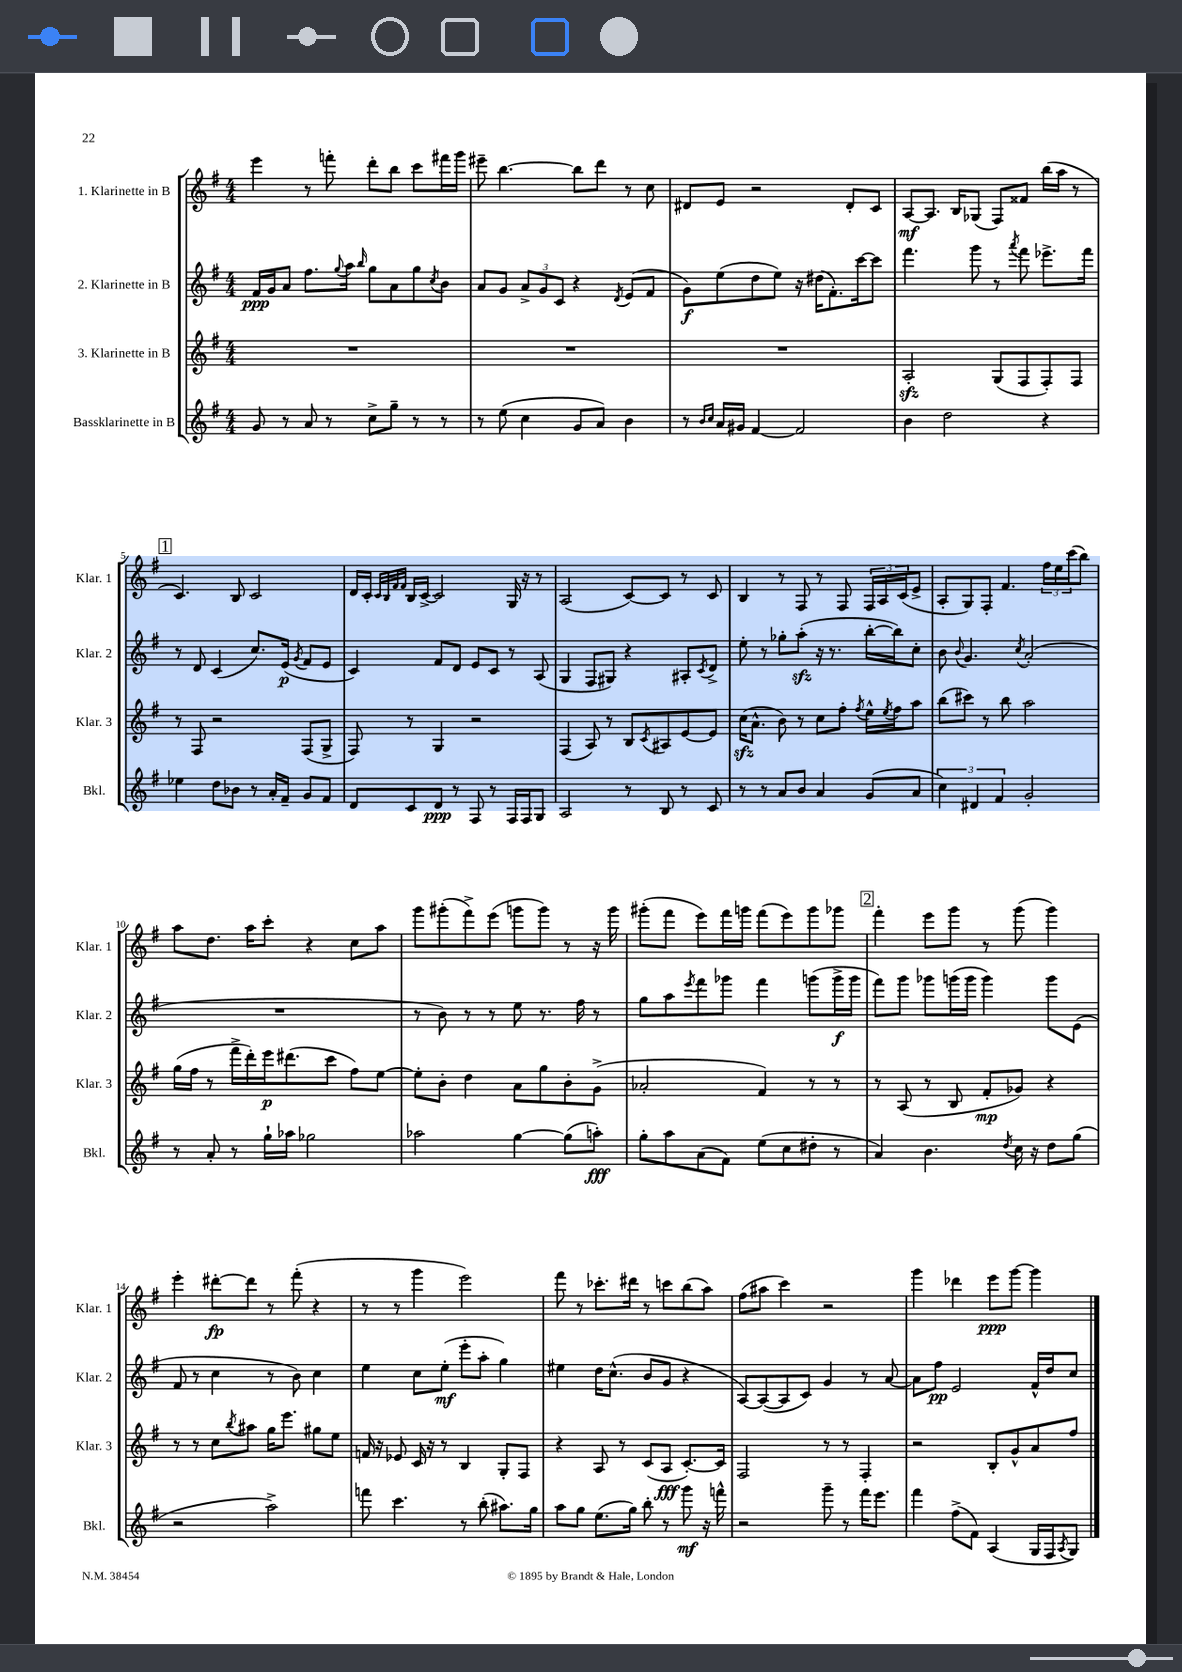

**kern	**dynam	**kern	**dynam	**kern	**dynam	**kern	**dynam
*part4	*part4	*part3	*part3	*part2	*part2	*part1	*part1
*staff4	*staff4	*staff3	*staff3	*staff2	*staff2	*staff1	*staff1
*I"Bassklarinette in B	*	*I"3. Klarinette in B	*	*I"2. Klarinette in B	*	*I"1. Klarinette in B	*
*I'Bkl.	*	*I'Klar. 3	*	*I'Klar. 2	*	*I'Klar. 1	*
*clefG2	*	*clefG2	*	*clefG2	*	*clefG2	*
*k[f#]	*	*k[f#]	*	*k[f#]	*	*k[f#]	*
*M4/4	*	*M4/4	*	*M4/4	*	*M4/4	*
=1	=1	=1	=1	=1	=1	=1	=1
8g/	.	1r	.	16f#/LL	ppp	4eee\	.
.	.	.	.	16g/J	.	.	.
8r	.	.	.	8a/J	.	.	.
8a/	.	.	.	8.ff#\L	.	8r	.
8r	.	.	.	.	.	8fffn'\	.
.	.	.	.	8qqgg/	.	.	.
.	.	.	.	16aa\Jk	.	.	.
.	.	.	.	16qqbb/	.	.	.
8cc^\L	.	.	.	8gg\L	.	8ddd'\L	.
8gg~\J	.	.	.	8a\	.	8bb\J	.
8r	.	.	.	8gg\	.	8ccc\L	.
.	.	.	.	8qcc/	.	.	.
8r	.	.	.	8b\J	.	16fff#X\L	.
.	.	.	.	.	.	16ggg\JJ	.
=2	=2	=2	=2	=2	=2	=2	=2
8r	.	1r	.	8a/L	.	8eee#X~\	.
(8ee\	.	.	.	8g/J	.	[4.bb\	.
4cc\	.	.	.	12a^/L	.	.	.
.	.	.	.	12g/	.	.	.
.	.	.	.	12c/J	.	.	.
8g/L	.	.	.	4r	.	8bb\L]	.
8a/J)	.	.	.	.	.	8ddd\J	.
.	.	.	.	8qd/	.	.	.
4b\	.	.	.	(8e/L	.	8r	.
.	.	.	.	8f#/J	.	8cc\	.
=3	=3	=3	=3	=3	=3	=3	=3
8r	.	1r	.	8g\L)	f	8d#X/L	.
16qqb/LL	.	.	.	.	.	.	.
16qqcc/JJ	.	.	.	.	.	.	.
16a/LL	.	.	.	(8ee\	.	8e/J	.
16g#X/JJ	.	.	.	.	.	.	.
[4f#/	.	.	.	8dd\	.	2r	.
.	.	.	.	8ee\J)	.	.	.
2f#/]	.	.	.	16r	.	.	.
.	.	.	.	(16dd#X\KL	.	.	.
.	.	.	.	8.f#'\)	.	.	.
.	.	.	.	.	.	8d#'/L	.
.	.	.	.	[16ccc\k	.	.	.
.	.	.	.	8ccc\J]	.	8c/J	.
=4	=4	=4	=4	=4	=4	=4	=4
4b\	.	2Azz'/	.	4.fff#\	.	[8A/L	mf
.	.	.	.	.	.	8.A/J]	.
2dd\	.	.	.	.	.	.	.
.	.	.	.	.	.	16B/KL	.
.	.	.	.	8ggg\	.	(8G-X/J	.
.	.	(8G/L	.	8r	.	8F#/L)	.
.	.	.	.	8qaaa/	.	.	.
.	.	8F#/	.	8fff#\	.	8f##X/J	.
4r	.	8F#'/)	.	8.eee-X^\L	.	(16bb\LL	.
.	.	.	.	.	.	16aa\JJ	.
.	.	8F#/J	.	.	.	8r	.
.	.	.	.	16fff#\Jk	.	.	.
!!LO:LB:g=z
!!LO:REH:place=s1:t=1
=5	=5	=5	=5	=5	=5	=5	=5
4ee-X\	.	8r	.	8r	.	4.c/)	.
.	.	8F#/	.	8d/	.	.	.
8dd\L	.	2r	.	(4c/	.	.	.
8b-X\J	.	.	.	.	.	8B/	.
8r	.	.	.	8.cc/L)	.	2c/	.
16a'/LL	.	.	.	.	.	.	.
16f#~/JJ	.	.	.	(16e/Jk	p	.	.
.	.	.	.	8qg/	.	.	.
8g/L	.	(8F#/L	.	8f#/L	.	.	.
8f#/J	.	8G^/J	.	8e/J	.	.	.
=6	=6	=6	=6	=6	=6	=6	=6
8d/L	.	8F#/)	.	4c/)	.	16d/LL	.
.	.	.	.	.	.	16c'/JJ	.
.	.	.	.	.	.	32qqc/LLL	.
.	.	.	.	.	.	32qqB/	.
.	.	.	.	.	.	32qqf#/	.
.	.	.	.	.	.	32qqf#/JJJ	.
8c/	.	8r	.	.	.	16B/LL	.
.	.	.	.	.	.	[16c^/JJ	.
8d/J	ppp	4G/	.	8f#/L	.	2c/]	.
8r	.	.	.	8d/J	.	.	.
8F#/	.	2r	.	8e/L	.	.	.
8r	.	.	.	8c/J	.	.	.
16F#/LL	.	.	.	8r	.	16G/	.
16F#/J	.	.	.	.	.	16r	.
8G/J	.	.	.	(8A/	.	8r	.
=7	=7	=7	=7	=7	=7	=7	=7
2A/	.	(4F#/	.	4G/	.	(2A/	.
.	.	8A/)	.	8F#/L	.	.	.
.	.	8r	.	8G#X/J)	.	.	.
8r	.	8B/L	.	4r	.	[8c/L)	.
.	.	8qc/	.	.	.	.	.
8B/	.	8A#X/	.	.	.	8c/J]	.
8r	.	[8e/	.	8A#X'/L	.	8r	.
.	.	.	.	8qc/	.	.	.
8c/	.	8e/J]	.	8d^/J	.	8c/	.
=8	=8	=8	=8	=8	=8	=8	=8
8r	.	(16cczz\KL	.	8ee'\	.	4B/	.
.	.	8.a^^\J	.	.	.	.	.
8r	.	.	.	8r	.	.	.
8a/L	.	8b\)	.	8gg-X'\L	.	8r	.
8b/J	.	8r	.	(8aazz'\J	.	8F#/	.
4a/	.	8cc\L	.	16r	.	8r	.
.	.	.	.	8.r	.	.	.
.	.	8ff#'\J	.	.	.	8F#/	.
.	.	8qff#/	.	.	.	.	.
(8g/L	.	16ee^^\LL	.	[16bb'\LL	.	24F#/LL	.
.	.	.	.	.	.	24A/	.
.	.	8qee/	.	.	.	.	.
.	.	16ff#\J	.	16bb\J])	.	.	.
.	.	.	.	.	.	(24c/J	.
8a/J	.	8aa\J	.	8cc'\J	.	8e^/J	.
=9	=9	=9	=9	=9	=9	=9	=9
6cc\)	.	(8bb\L	.	8b\	.	8A'/L	.
.	.	.	.	8qqb/	.	.	.
.	.	8ccc#X\J)	.	4.g/	.	8G/)	.
6d#X/	.	.	.	.	.	.	.
.	.	8r	.	.	.	8F#'/J	.
6f#/	.	.	.	.	.	.	.
.	.	8bb\	.	.	.	4.f#/	.
.	.	.	.	8qcc/	.	.	.
2g'/	.	2aa\	.	(2a'/	.	.	.
.	.	.	.	.	.	24ff#\LL	.
.	.	.	.	.	.	24ee\	.
.	.	.	.	.	.	(24ccc\J	.
.	.	.	.	.	.	8bb\J)	.
!!LO:LB:g=z
=10	=10	=10	=10	=10	=10	=10	=10
8r	.	(16gg\LL	.	1r	.	8aa\L	.
.	.	16ff#\JJ	.	.	.	.	.
8a'/	.	8r	.	.	.	8.dd\J	.
8r	.	16fff#^\LL	.	.	.	.	.
.	.	16ddd'\)	.	.	.	16aa\KL	.
16gg`\LL	.	16eee\J	p	.	.	8ccc'\J	.
16aa-X\JJ	.	(8.ddd#X\	.	.	.	.	.
2gg-X\	.	.	.	.	.	4r	.
.	.	8ccc\J	.	.	.	.	.
.	.	8ff#\L)	.	.	.	8cc\L	.
.	.	[8ee\J	.	.	.	8aa\J	.
=11	=11	=11	=11	=11	=11	=11	=11
2aa-X\	.	8ee'\L]	.	8r	.	8ggg\L	.
.	.	8b'\J	.	8b\)	.	(8ggg#X'\	.
.	.	4dd\	.	8r	.	8fff#^\)	.
.	.	.	.	8r	.	(8eee\J	.
[4gg\	.	8a\L	.	8ee\	.	8gggn\L	.
.	.	8gg\	.	8.r	.	8ggg\J)	.
(8gg\L]	.	8b'\	.	.	.	8r	.
.	.	.	.	16ff#\	.	.	.
8aan'\J)	fff	(8g^\J	.	8r	.	16r	.
.	.	.	.	.	.	16ggg\	.
=12	=12	=12	=12	=12	=12	=12	=12
8gg'\L	.	2a-X'/	.	8gg\L	.	(8ggg#X'\L	.
8aa\	.	.	.	8aa\	.	8fff#\J	.
.	.	.	.	8qeee/	.	.	.
(8a\	.	.	.	8fff#\	.	8eee\L)	.
8f#\J)	.	.	.	8ggg-X\J	.	16fff#\L	.
.	.	.	.	.	.	16gggn\JJ	.
(8ee\L	.	4f#/)	.	4fff#\	.	(8fff#\L	.
8cc\	.	.	.	.	.	8eee\)	.
8dd#X'\J	.	8r	.	(8gggn\L	.	8ggg\	.
8r	.	8r	.	16ggg^\L	f	8ggg-X\J	.
.	.	.	.	16ggg\JJ	.	.	.
!!LO:REH:place=s1:t=2
=13	=13	=13	=13	=13	=13	=13	=13
4a/)	.	8r	.	8fff#\L)	.	4fff#'\	.
.	.	(8A/	.	8ggg\J	.	.	.
4.b\	.	8r	.	8ggg-X\L	.	8eee\L	.
.	.	8B/	.	(16gggn\L	.	8ggg\J	.
.	.	.	.	16ggg\JJ	.	.	.
.	.	8f#'/L	mp	4ggg\)	.	8r	.
8qdd/	.	.	.	.	.	.	.
16cc\	.	8g-X/J)	.	.	.	(8ggg\	.
16r	.	.	.	.	.	.	.
8dd\L	.	4r	.	8ggg\L	.	4ggg\)	.
(8gg\J	.	.	.	(8e\J	.	.	.
!!LO:LB:g=z
=14	=14	=14	=14	=14	=14	=14	=14
2r	.	8r	.	8f#/	.	4eee'\	.
.	.	8r	.	8r	.	.	.
.	.	8cc\L	.	4cc\	.	[8ddd#X'\L	fp
.	.	8qbb/	.	.	.	.	.
.	.	8aa#X\J	.	.	.	8ddd#\J]	.
2aa^\)	.	16gg\KL	.	8r	.	8r	.
.	.	8.eee\J	.	.	.	.	.
.	.	.	.	8b\)	.	(8fff#'\	.
.	.	8gg#X\L	.	4cc\	.	4r	.
.	.	8ee\J	.	.	.	.	.
=15	=15	=15	=15	=15	=15	=15	=15
8fffn\	.	16fn/	.	4ee\	.	8r	.
.	.	16r	.	.	.	.	.
4.ccc\	.	8e-X/	.	.	.	8r	.
.	.	16c/	.	8cc\L	.	4ggg\	.
.	.	16r	.	.	.	.	.
.	.	8r	.	(8ee'\J	mf	.	.
8r	.	4B/	.	8eee'\L	.	2eee\)	.
(8bb'\	.	.	.	8aa'\J	.	.	.
8.aa#X\L)	.	8G'/L	.	4gg\)	.	.	.
.	.	8F#/J	.	.	.	.	.
16gg\Jk	.	.	.	.	.	.	.
=16	=16	=16	=16	=16	=16	=16	=16
8aa\L	.	4r	.	4ee#X\	.	8fff#\	.
8gg\J	.	.	.	.	.	8r	.
(8.ee\L	.	8A/	.	16dd\KL	.	8.ccc-X'\L	.
.	.	.	.	(8.cc^^\J	.	.	.
.	.	8r	.	.	.	.	.
16gg\Jk)	.	.	.	.	.	16ddd#X\Jk	.
8bb'\	.	(8c/L	.	8b/L	.	8r	.
8r	.	8A/J	fff	8g/J	.	8cccn\L	.
8ggg\	mf	[8.c'/L)	.	4r	.	(8bb\	.
16r	.	.	.	.	.	8aa\J)	.
16fffn^^\	.	16c/Jk]	.	.	.	.	.
=17	=17	=17	=17	=17	=17	=17	=17
2r	.	2F#/	.	[8A/L)	.	(8ff#\L	.
.	.	.	.	(8A/_	.	8aa#X\J	.
.	.	.	.	8A/]	.	4ccc\)	.
.	.	.	.	8c/J)	.	.	.
8ggg~\	.	8r	.	4g/	.	2r	.
8r	.	8r	.	.	.	.	.
16fff#\KL	.	4F#'/	.	8r	.	.	.
8.eee\J	.	.	.	.	.	.	.
.	.	.	.	[8a/	.	.	.
=18	=18	=18	=18	=18	=18	=18	=18
4fff#\	.	2r	.	8a\L]	.	4ggg\	.
.	.	.	.	8ff#\J	pp	.	.
(8ff#^\L	.	.	.	2e/	.	4ddd-X\	.
8f#\J)	.	.	.	.	.	.	.
(4A/	.	8B'/L	.	.	.	8eee\L	ppp
.	.	8g^^/	.	.	.	[8ggg\J	.
16G/LL	.	8a/	.	16f#^^/LL	.	4ggg\]	.
16F#/J	.	.	.	16dd/J	.	.	.
8qA/	.	.	.	.	.	.	.
8G/J)	.	8ff#/J	.	8cc/J	.	.	.
==	==	==	==	==	==	==	==
*-	*-	*-	*-	*-	*-	*-	*-
